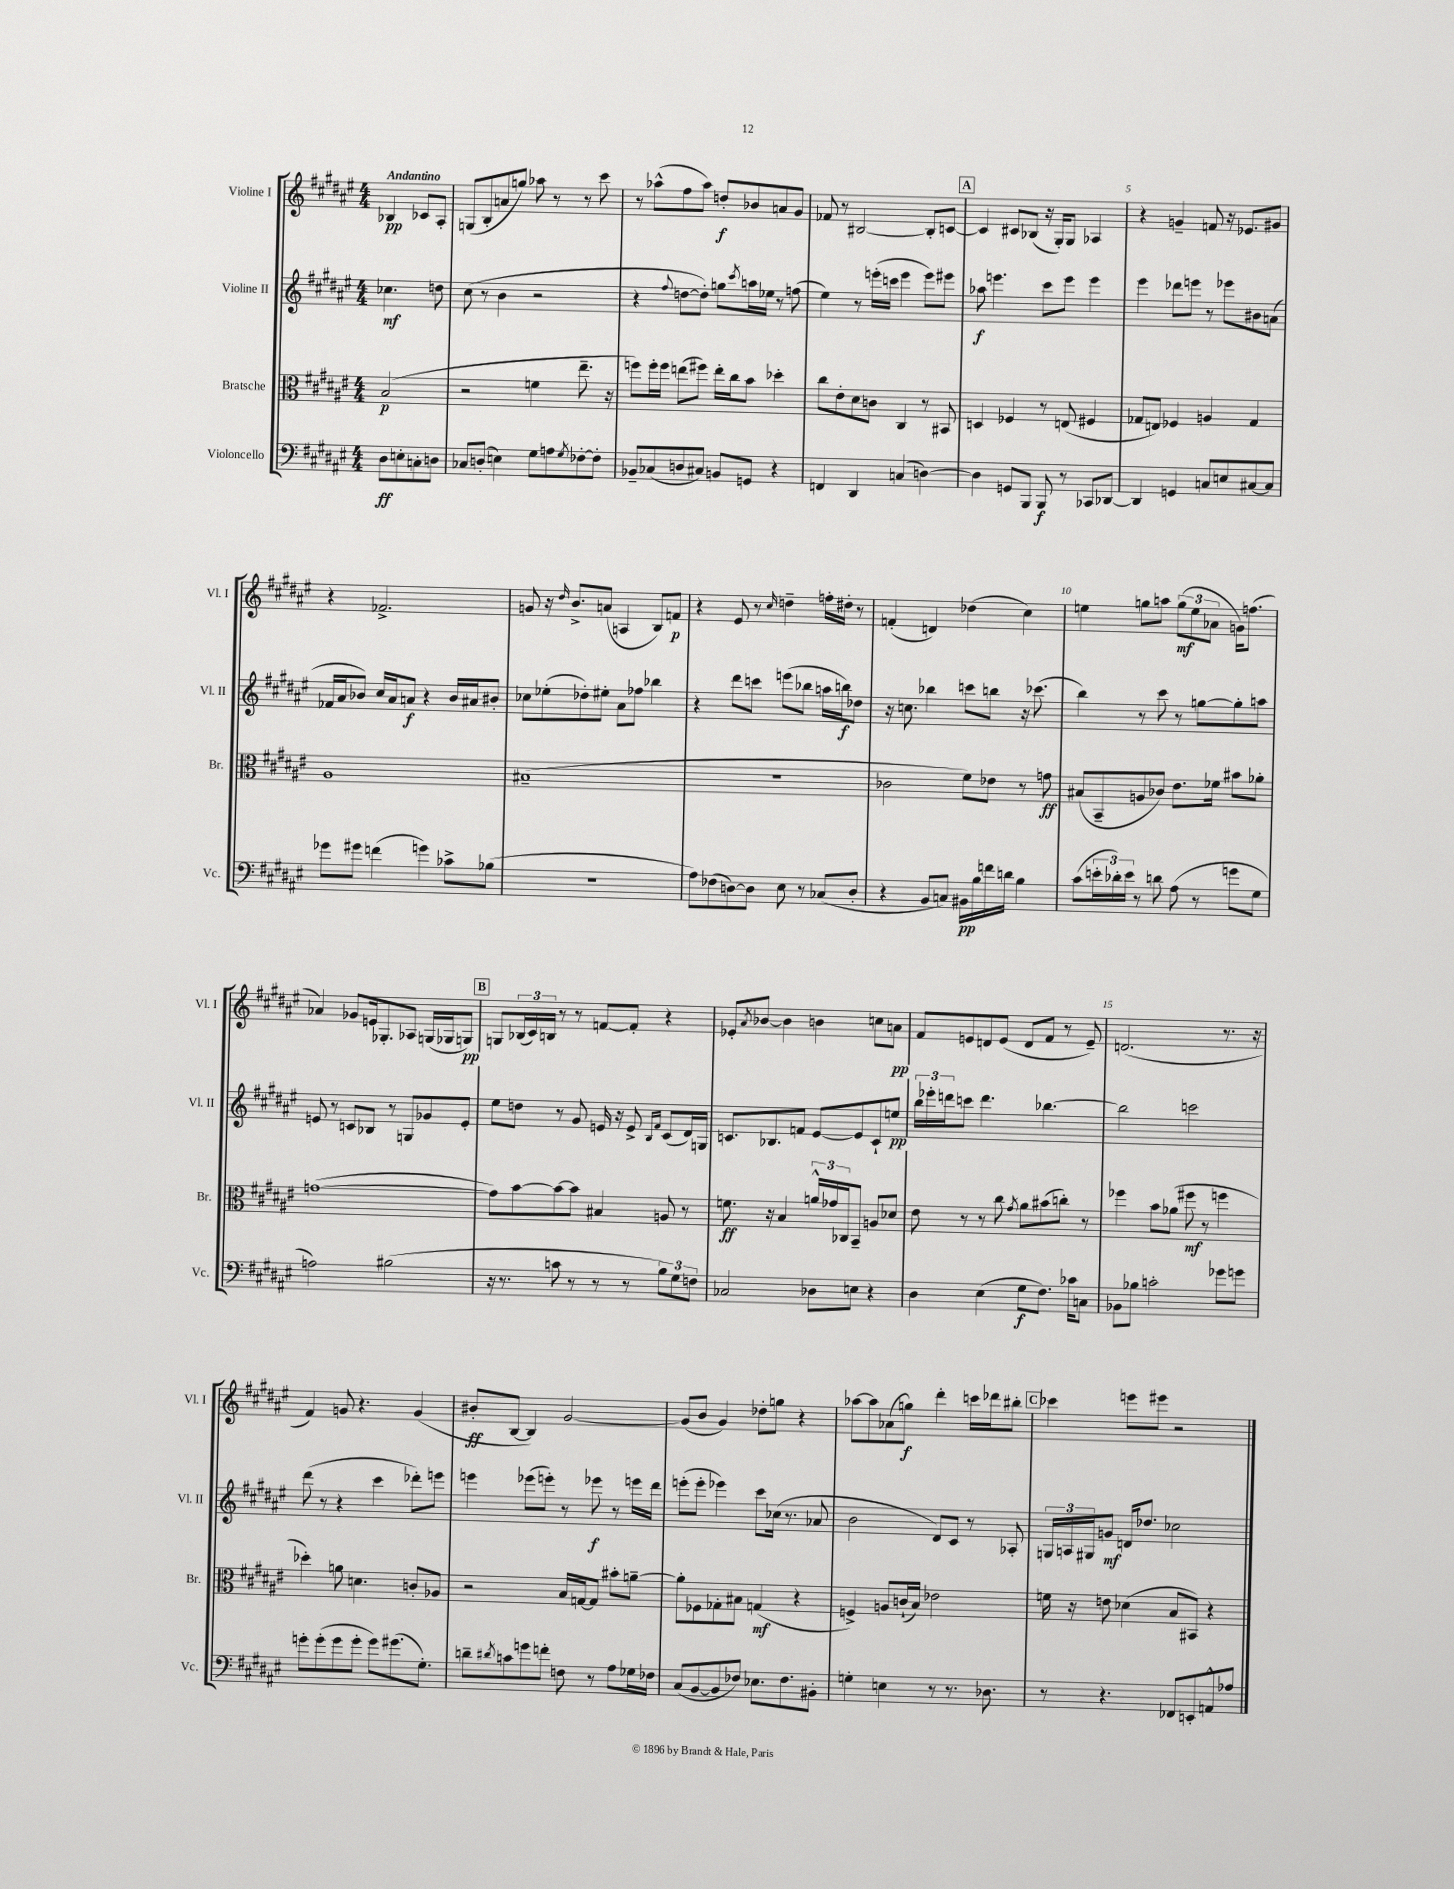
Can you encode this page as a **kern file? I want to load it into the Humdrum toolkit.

**kern	**kern	**kern	**kern
*staff4	*staff3	*staff2	*staff1
*clefF4	*clefC3	*clefG2	*clefG2
*k[f#c#g#d#a#e#]	*k[f#c#g#d#a#e#]	*k[f#c#g#d#a#e#]	*k[f#c#g#d#a#e#]
*M4/4	*M4/4	*M4/4	*M4/4
8D#	(2B	4.cc-	4B-
8E'	.	.	.
8C'	.	.	8c-
8D	.	8dd	8A#'
=	=	=	=
8C-	2r	(8cc#	(8G
(8D'	.	8r	8B'
4E)	.	4b	8a
.	.	.	8gg)
8G#	4f	2r	8aa-
8A	.	.	8r
8qG#	.	.	.
[8F-'	8.ee#~	.	8r
8F-']	.	.	8ccc#
.	16r	.	.
=	=	=	=
8BB-~	8ff)	4r	8r
(8C-	16ff'	.	(8aa-^^
.	16ff	.	.
.	.	8qqff#	.
8D	(8ee	[8dd	8ff#
8C#)	8ff#)	8dd'])	8aa-)
8BB	16ee'	8gg	8dd'
.	16cc#	.	.
.	.	8qccc#	.
8GG	8b	16aa	8b-
.	.	16ee-	.
4r	4dd-'	8r	8a
.	.	(8ff	8g#
=	=	=	=
4FF	8cc#	4ee#)	8f-
.	8e#'	.	8r
4DD#	8d#	8r	[2B#
.	8c	(16eee'	.
.	.	16ccc	.
(4C	4C#	4eee	.
[4D)	8r	8eee)	8B#']
.	8BB#	8eee#	[8c
=	=	=	=
4D]	4D	8aa-	4c]
.	.	4.eee	.
8GG	4F-	.	8c#
8BBB	.	.	(8B-
8BBB	8r	8ccc#	16r
.	.	.	16G#')
8r	(8E	8eee	8G#
8CC-	4F#	4eee	4A-
[8DD-	.	.	.
=	=	=	=
4DD-]	8G-	4eee#	4r
.	8E)	.	.
4GG	4F-	8ddd-	4g~
.	.	8eee	.
8C	4A	8r	8f
8E	.	8eee-	16r
.	.	.	8.e-
[8C#	4G-	8b#	.
8C#]	.	(8a	8g#
=	=	=	=
8g-	1A#	16f-	4r
.	.	16a#	.
8g#	.	8b-)	.
(4f	.	16cc#	2.f-^
.	.	16a#	.
.	.	8a	.
4g)	.	4r	.
8c-^	.	16b-	.
.	.	16a#	.
(8B-	.	8b#'	.
=	=	=	=
1r	(1B#~	8cc-	8g
.	.	(8ee-'	16r
.	.	.	16qqdd#
.	.	.	8.b^
.	.	8dd-')	.
.	.	8ee#'	(8a
.	.	8a#	4A
.	.	8ff-	.
.	.	4bb-	8B)
.	.	.	8f
=	=	=	=
8A#)	1r	4r	4r
(8F-	.	.	.
[8D)	.	8ddd#	8e#
8D]	.	8ccc	8r
.	.	.	16qqcc#
8E#	.	(8eee	4dd~
8r	.	8bb-	.
(8C-	.	16aa	16ff'
.	.	16bb)	16dd#'
8D'	.	8dd-	8r
=	=	=	=
4r	2c-	16r	(4f'
.	.	8.cc	.
8BB	.	4bb-	4d)
8C)	.	.	.
16BB#	8f#)	8ccc	(4dd-
16B	.	.	.
16f	8e-	8bb	.
16d	.	.	.
4B	8r	16r	4cc#)
.	.	(8.ccc-	.
.	8g	.	.
=	=	=	=
(8c#	(8B#	4bb)	4ee
24e'	8BB~	.	.
24d-')	.	.	.
24e	.	.	.
8r	8A	8r	8gg
8d	8c-)	8ccc#	8aa
(8A#	8.e#	8r	(12gg
.	.	.	12ee
8r	.	[8gg	.
.	.	.	12a-
.	16f-	.	.
8g	8b#	8gg']	16g)
.	.	.	(8.ff
8G#	8a-'	8aa	.
=	=	=	=
2A)	([1g	8e	4a-)
.	.	8r	.
.	.	8c	8g-
.	.	8B-	16e
.	.	.	8.G-'
(2B#	.	8r	.
.	.	8G	8A-
.	.	8g-	(16G
.	.	.	16G-
.	.	8e'	8G)
=	=	=	=
16r	8g])	8ee#	8G
8.r	.	.	.
.	[8b	8dd	(24B-
.	.	.	24c#)
.	.	.	24B
8c	8b_	8r	8r
8r	8b]	8g#	8r
8r	4B#	16e	[8f
.	.	16r	.
8r	.	8e^	8f']
.	.	16qqB	.
.	.	16qqf#	.
12B)	8A	(8c#	4r
12G#	.	.	.
.	8r	16d#)	.
12F	.	.	.
.	.	16G	.
=	=	=	=
2C-	8.f	8.c	8e-'
.	.	.	8qa#
.	.	.	[8b-
.	16r	8.B-	.
.	4B	.	4b-]
.	.	8f	.
8D-	24a^^	[8e#	4b
.	24g-	.	.
.	24C-	.	.
8E	8BB~	8e#]	.
4r	8A	8c`	8cc
.	8d-	8ee	8a
=	=	=	=
4D#	8e#	24bb	8f#
.	.	24eee-'	.
.	.	24ddd	.
.	8r	8ccc	8e
(4E#	8r	4.ddd	8d
.	8cc#	.	(8e
.	8qg#	.	.
8G#	8a#	.	8d
8.F#)	(8b#	[4.bb-	8f#
.	8cc')	.	8r
16c-	.	.	.
8C	8r	.	8e~)
=	=	=	=
8BB-	4ff-	2bb-]	(2.d
8B-	.	.	.
2c'	8b	.	.
.	(8a-	.	.
.	8ff#	2ccc	.
.	8r	.	.
8g-	4ff	.	8.r
8g	.	.	.
.	.	.	16r
=	=	=	=
8g'	4dd-')	(8ddd#	4f#)
(8g'	.	8r	.
8g	8a	4r	8g
8g'	4.d	.	4.r
8g)	.	4ccc#	.
(8.g#	.	.	.
.	8c'	8ddd-')	(4g
8.G#')	.	.	.
.	8A-	8eee	.
=	=	=	=
8d~	2r	4eee	8b#'
8qd#	.	.	.
8c	.	.	[8B
8g	.	(8eee-	4B])
8f'	.	8eee')	.
8F	16B	8r	[2g#
.	[16G	.	.
8r	8G]	8eee-	.
8A#	8b#'	8r	.
16G-	[8a~	16eee	.
16F-	.	16ddd#	.
=	=	=	=
(8C#	8a']	(8eee'	(8g#]
[8BB	8F-	8eee'	8b
8BB]	8G-'	4eee-)	4g#)
8F-)	8B#	.	.
8.E-	(4G	8ccc#	8dd-'
.	.	(16cc-	8gg
8.F-	.	8.r	.
.	4r	.	4r
8BB#'	.	8a-	.
=	=	=	=
4G'	4F^)	2b	[8aa-
.	.	.	8aa-]
4E	8A	.	(8a-
.	(16c`	.	8gg)
.	16B)	.	.
8r	2e-	8d#)	4ddd#'
8.r	.	8c#	.
.	.	8r	16ccc
8.D-	.	.	16ddd-
.	.	8A-'	8bb#'
=	=	=	=
8r	16f	24G	4ccc-
.	.	24A	.
.	16r	.	.
.	.	24G#	.
4.r	8e	8g	.
.	(4d-	16d	8eee
.	.	8.dd-	.
.	.	.	8eee#
8FF-	8B	2cc-	2r
8EE'	8BB#)	.	.
8AA^^	4r	.	.
8A-	.	.	.
==	==	==	==
*-	*-	*-	*-
